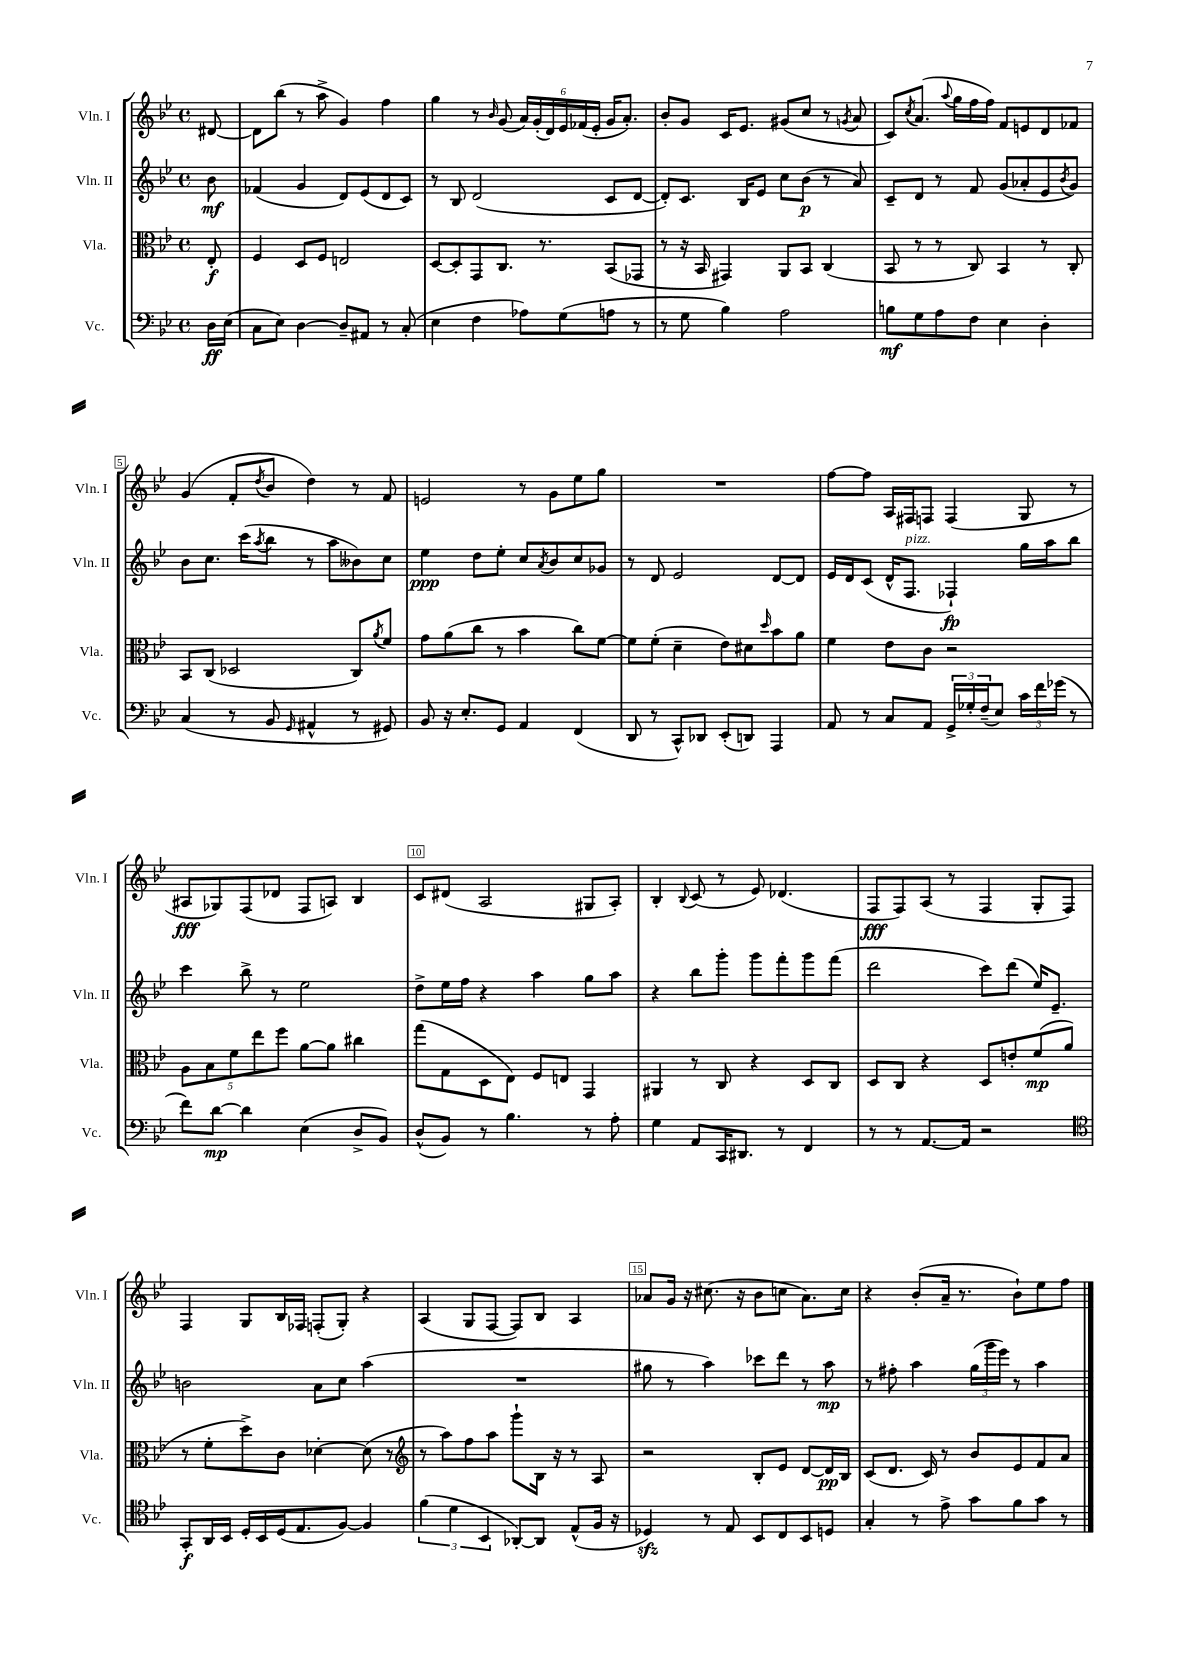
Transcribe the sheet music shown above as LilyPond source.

<<
\new StaffGroup <<
\new Staff = "s0" \with { instrumentName = "Vln. I" shortInstrumentName = "Vln. I" } {
    \clef treble \key bes \major \defaultTimeSignature \time 4/4 \partial 8
    dis'8~ |
    dis'8 bes''8( r8 a''8-> g'4) f''4 |
    g''4 r8 \grace { bes'16 } g'8( \tuplet 6/4 { a'16) g'16-.( d'16) ees'16 fes'16( ees'16-. } g'16 a'8.-.) |
    bes'8-. g'8 c'16 ees'8. gis'8( c''8 r8 \acciaccatura { g'8 } a'8 |
    c'8) \acciaccatura { c''8 } a'8.( \appoggiatura { a''8 } g''16 f''16 f''16) f'8 e'8 d'8 fes'8 |
    g'4( f'8-. \acciaccatura { d''8 } bes'8 d''4) r8 f'8 |
    e'2 r8 g'8 ees''8 g''8 |
    R1 |
    f''8~ f''8 a16 fis16 f8 f4( g8 r8 |
    ais8\fff ges8) f8( des'8 f8 a8) bes4 |
    c'8 dis'8( a2 gis8 a8-.) |
    bes4-. \appoggiatura { bes8 } c'8( r8 ees'8) des'4.( |
    f8\fff f8) a8( r8 f4 g8-. f8) |
    f4 g8 bes16 fes16 f8-.( g8-.) r4 |
    a4( g8 f8~ f8) bes8 a4 |
    aes'8 g'16 r16 cis''8.( r16 bes'8 c''8 aes'8.) c''16 |
    r4 bes'8-.( a'16-- r8. bes'8-!) ees''8 f''8 \bar "|." |
}
\new Staff = "s1" \with { instrumentName = "Vln. II" shortInstrumentName = "Vln. II" } {
    \clef treble \key bes \major \defaultTimeSignature \time 4/4 \partial 8
    bes'8\mf |
    fes'4( g'4 d'8) ees'8( d'8 c'8) |
    r8 bes8 d'2( c'8 d'8~ |
    d'8-.) c'8. bes16 ees'8 c''8 bes'8\p( r8 a'8) |
    c'8-- d'8 r8 f'8 g'8( aes'8-. ees'8 \acciaccatura { bes'8 } g'8) |
    bes'8 c''8. c'''16( \acciaccatura { a''8 } bes''8 r8 a''8 beses'8) c''8 |
    ees''4\ppp d''8 ees''8-. c''8 \acciaccatura { a'8 } bes'8 c''8 ges'8 |
    r8 d'8 ees'2 d'8~ d'8 |
    ees'16 d'16 c'8( d'16-^ f8.^\markup { \italic "pizz." } fes4-!\fp) g''16 a''16 bes''8 |
    c'''4 bes''8-> r8 ees''2 |
    d''8-> ees''16 f''16 r4 a''4 g''8 a''8 |
    r4 bes''8 g'''8-. g'''8 f'''8-. g'''8 f'''8( |
    d'''2 c'''8) d'''8( ees''16) ees'8.-- |
    b'2 a'8 c''8 a''4( |
    R1 |
    gis''8 r8 a''4) ces'''8 d'''8 r8 a''8\mp |
    r8 fis''8-. a''4 \tuplet 3/2 { g''16( g'''16 ees'''16) } r8 a''4 \bar "|." |
}
\new Staff = "s2" \with { instrumentName = "Vla." shortInstrumentName = "Vla." } {
    \clef alto \key bes \major \defaultTimeSignature \time 4/4 \partial 8
    ees8-.\f |
    f4 d8 f8 e2 |
    d8~ d8-. g,8 c8. r8. bes,8( ges,8 |
    r8 r16 bes,16 gis,4) a,8 bes,8 c4( |
    bes,8 r8 r8 c8) bes,4 r8 c8-. |
    bes,8 c8( des2 c8) \acciaccatura { a'8 } f'8 |
    g'8 a'8( c''8 r8 bes'4 c''8) f'8~ |
    f'8 f'8-.( d'4-- ees'8) dis'8 \grace { d''16 } bes'8 a'8 |
    f'4 ees'8 c'8 r2 |
    \tuplet 5/4 { a8 bes8 f'8 ees''8 f''8 } a'8~ a'8 cis''4 |
    g''8( g8 d8 ees8) f8 e8 g,4 |
    ais,4 r8 c8 r4 d8 c8 |
    d8 c8 r4 d8 e'8-. f'8\mp( a'8 |
    r8 f'8-. d''8->) c'8 des'4~-. des'8( r8 |
    \clef treble r8 a''8) f''8 a''8 g'''8-! bes16 r16 r8 a8 |
    r2 bes8-. ees'8 d'8~ d'16\pp bes16 |
    c'8( d'8. c'16) r8 bes'8 ees'8 f'8 a'8 \bar "|." |
}
\new Staff = "s3" \with { instrumentName = "Vc." shortInstrumentName = "Vc." } {
    \clef bass \key bes \major \defaultTimeSignature \time 4/4 \partial 8
    d16\ff ees16( |
    c8 ees8) d4~ d8-- ais,8 r8 c8-.( |
    ees4 f4 aes8) g8( a8 r8 |
    r8 g8 bes4) a2 |
    b8\mf g8 a8 f8 ees4 d4-. |
    c4( r8 bes,8 \grace { g,16 } ais,4-^ r8 gis,8) |
    bes,8 r16 ees8.-. g,8 a,4 f,4( |
    d,8 r8 c,8-^) des,8 ees,8-.( d,8) a,,4 |
    a,8 r8 c8 a,8 \tuplet 3/2 { g,16-> ges16-. f16--( } ees8) \tuplet 3/2 { c'16 f'16 ges'16( } r8 |
    f'8) d'8~\mp d'4 ees4( d8-> bes,8) |
    d8-^( bes,8) r8 bes4. r8 a8-. |
    g4 a,8 c,16 dis,8. r8 f,4 |
    r8 r8 a,8.~ a,16 r2 |
    \clef tenor g,8-.\f a,16 bes,16 d16-. bes,16 d16( ees8. f8~) f4 |
    \tuplet 3/2 { f'4( d'4 bes,4 } aes,8~-.) aes,8 ees8-^( f16 r16 |
    des4\sfz) r8 ees8 bes,8 c8 bes,8 d8 |
    g4-. r8 ees'8-> g'8 f'8 g'8 r8 \bar "|." |
}
>>
>>
\layout { \context { \Score \override BarNumber.break-visibility = ##(#f #t #t) barNumberVisibility = #(every-nth-bar-number-visible 5) \override BarNumber.stencil = #(make-stencil-boxer 0.1 0.3 ly:text-interface::print) } }
